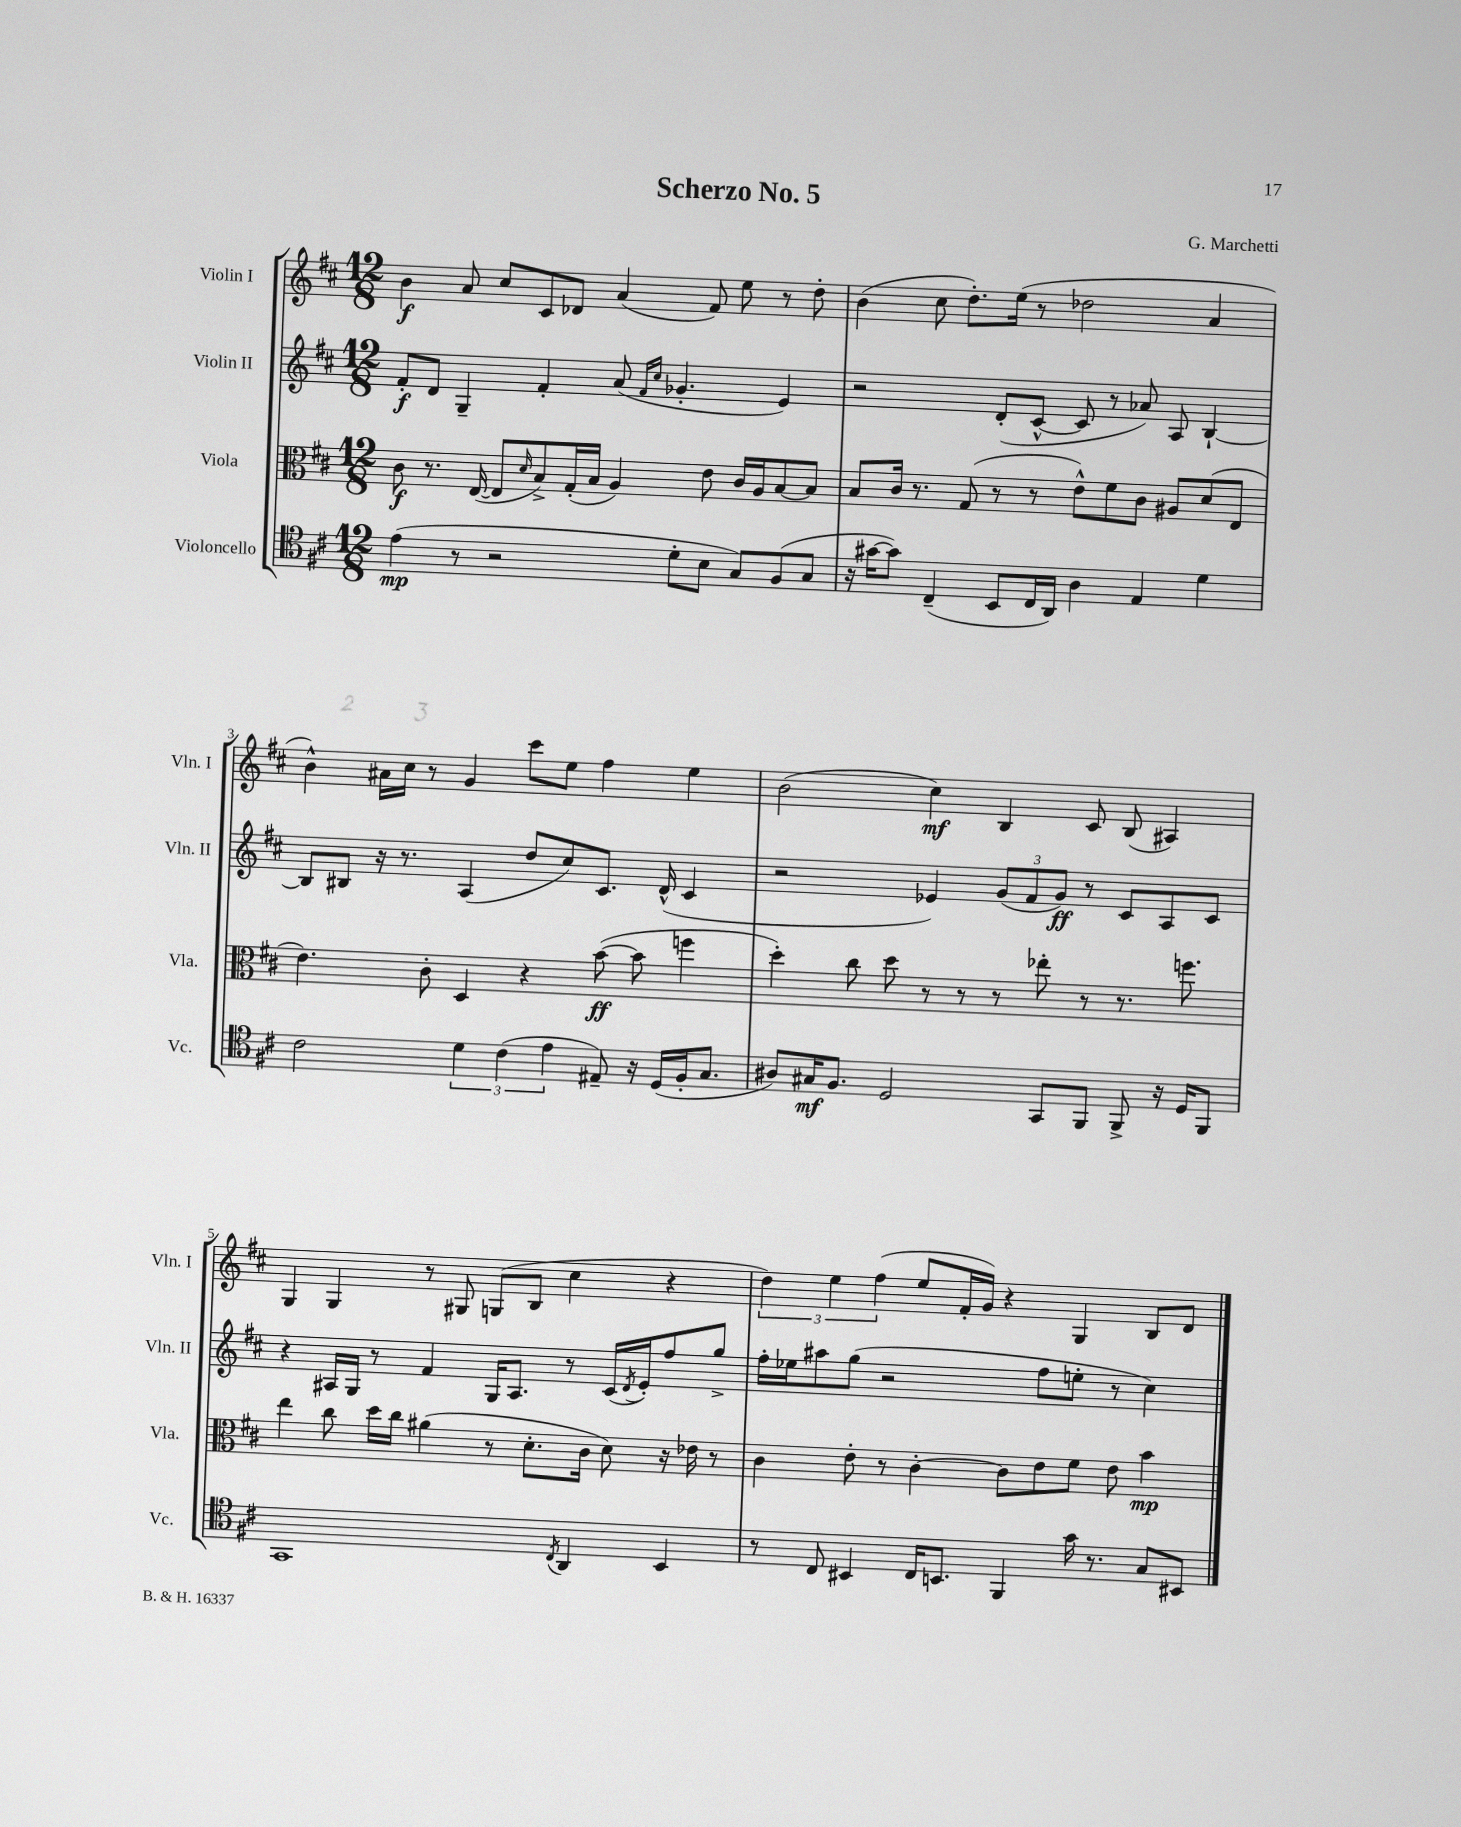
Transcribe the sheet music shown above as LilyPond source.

\header { title = "Scherzo No. 5" composer = "G. Marchetti" }
<<
\new StaffGroup <<
\new Staff = "s0" \with { instrumentName = "Violin I" shortInstrumentName = "Vln. I" } {
    \clef treble \key d \major \numericTimeSignature \time 12/8
    b'4\f a'8 cis''8 cis'8 des'8 a'4( fis'8) e''8 r8 d''8-. |
    b'4( cis''8 d''8.-.) e''16( r8 des''2 a'4 |
    b'4-^) ais'16 cis''16 r8 g'4 cis'''8 e''8 fis''4 e''4 |
    b'2( cis''4\mf) b4 cis'8 b8( ais4) |
    g4 g4 r8 gis8 g8( b8 cis''4 r4 |
    \tuplet 3/2 { d''4) e''4 fis''4( } e''8 fis'16-. g'16) r4 g4 b8 d'8 \bar "|." |
}
\new Staff = "s1" \with { instrumentName = "Violin II" shortInstrumentName = "Vln. II" } {
    \clef treble \key d \major \numericTimeSignature \time 12/8
    fis'8-.\f d'8 g4-- fis'4-. a'8( \grace { fis'16 cis''16 } ges'4.-. e'4) |
    r2 d'8-.( cis'8~-^ cis'8 r8 aes'8) a8 b4~-! |
    b8 bis8 r16 r8. a4( d''8 cis''8) cis'8. d'16-^( cis'4 |
    r2 ees'4) \tuplet 3/2 { g'8( fis'8 g'8\ff) } r8 cis'8 a8 cis'8 |
    r4 ais16 g16 r8 fis'4 g16 ais8. r8 cis'16( \acciaccatura { d'8 } e'16-.) fis''8 g''8-> |
    fis''16-. ees''16 ais''8 g''8( r2 fis''8 e''8-. r8 cis''4) \bar "|." |
}
\new Staff = "s2" \with { instrumentName = "Viola" shortInstrumentName = "Vla." } {
    \clef alto \key d \major \numericTimeSignature \time 12/8
    cis'8\f r8. e16~( e8 \grace { d'16 } b8->) g16-.( b16 a4) e'8 cis'16 a16 b8~ b8 |
    b8 cis'16 r8. g8( r8 r8 e'8-^) fis'8 cis'8 ais8 d'8( e8 |
    e'4.) cis'8-. d4 r4 b'8~\ff( b'8 f''4 |
    d''4-.) cis''8 d''8 r8 r8 r8 ees''8-. r8 r8. f''8. |
    e''4 cis''8 d''16 cis''16 ais'4( r8 d'8.-. cis'16 d'8) r16 ees'16 r8 |
    cis'4 e'8-. r8 cis'4~-. cis'8 e'8 fis'8 e'8 b'4\mp \bar "|." |
}
\new Staff = "s3" \with { instrumentName = "Violoncello" shortInstrumentName = "Vc." } {
    \clef tenor \key d \major \numericTimeSignature \time 12/8
    e'4\mp( r8 r2 d'8-. b8 g8) fis8( g8 |
    r16 gis'16~ gis'8) cis4--( b,8 cis16 a,16) a4 e4 d'4 |
    cis'2 \tuplet 3/2 { d'4 cis'4( e'4 } eis8--) r16 d16( fis16-. g8. |
    ais8) gis16\mf fis8. d2 g,8 fis,8 fis,8-> r16 d16 fis,8 |
    g,1 \acciaccatura { cis8 } a,4 b,4 |
    r8 cis8 bis,4 cis16 b,8. fis,4 g'16 r8. g8 bis,8 \bar "|." |
}
>>
>>
